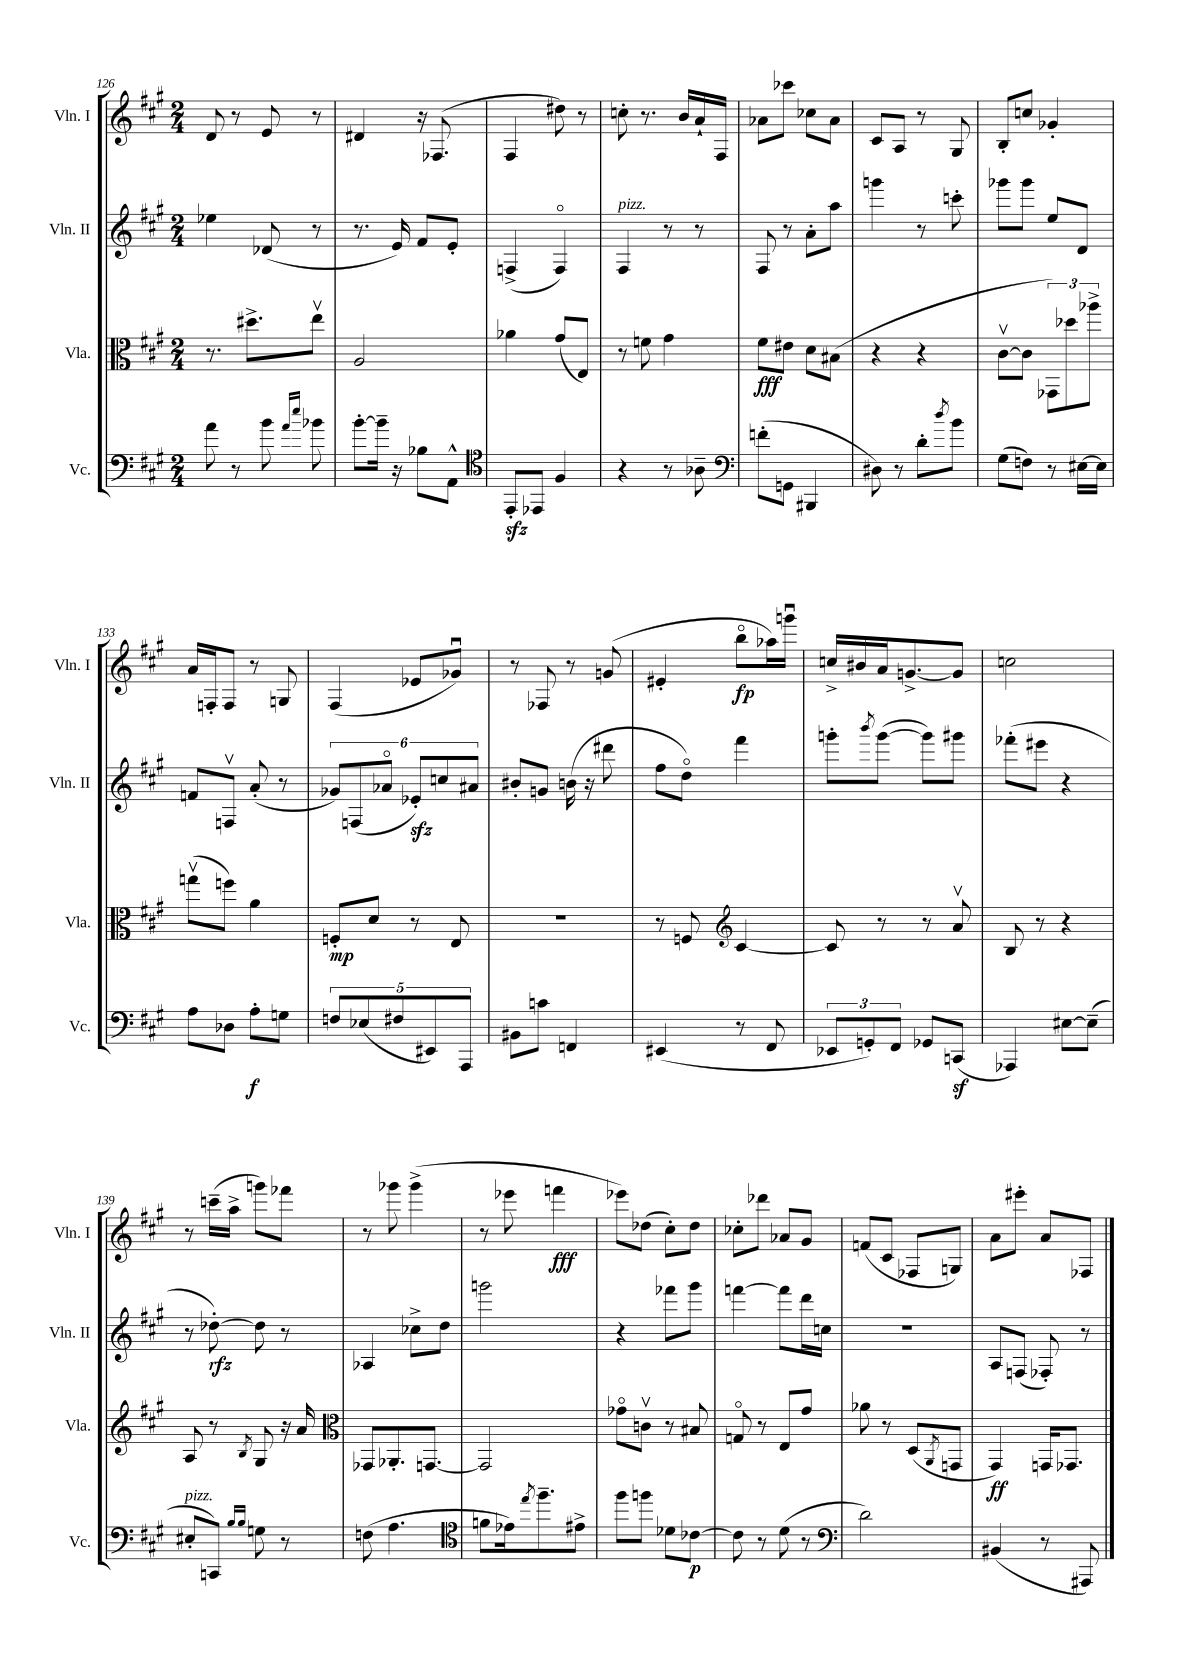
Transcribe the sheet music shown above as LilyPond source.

<<
\new StaffGroup <<
\new Staff = "s0" \with { instrumentName = "Vln. I" shortInstrumentName = "Vln. I" } {
    \clef treble \key a \major \numericTimeSignature \time 2/4
    d'8 r8 e'8 r8 |
    dis'4 r16 fes8.( |
    fis4 dis''8) r8 |
    c''8-. r8. b'16 a'16-! fis16 |
    aes'8 ces'''8 ces''8 aes'8 |
    cis'8 a8 r8 gis8 |
    b8-. c''8 ges'4-. |
    a'16 f16-. f8 r8 g8 |
    fis4( ees'8 ges'8\downbow) |
    r8 fes8 r8 g'8( |
    eis'4-. b''8\flageolet\fp aes''16) g'''16\downbow |
    c''16-> bis'16 a'16 g'8.~-> g'8 |
    c''2 |
    r8 c'''16--( a''16-> g'''8) fes'''8 |
    r8 ges'''8 ges'''4->( |
    r8 ees'''8 f'''4\fff |
    ees'''8) des''8( cis''8-.) des''8 |
    ces''8-. des'''8 aes'8 gis'8 |
    f'8( cis'8 fes8 g8) |
    a'8 eis'''8-. a'8 fes8 \bar "|." |
}
\new Staff = "s1" \with { instrumentName = "Vln. II" shortInstrumentName = "Vln. II" } {
    \clef treble \key a \major \numericTimeSignature \time 2/4
    ees''4 des'8( r8 |
    r8. e'16) fis'8 e'8-. |
    f4->( f4\flageolet) |
    fis4^\markup { \italic "pizz." } r8 r8 |
    fis8 r8 a'8-. a''8 |
    g'''4 r8 c'''8-. |
    ges'''8 ges'''8 e''8 d'8 |
    f'8 f8\upbow a'8-.( r8 |
    \tuplet 6/4 { ges'8) f8( aes'8\flageolet ees'8-.\sfz) c''8 ais'8 } |
    bis'8-. g'8 b'16( r16 dis'''8 |
    fis''8 d''8\flageolet) fis'''4 |
    g'''8-. \acciaccatura { b'''8 } g'''8~( g'''8) gis'''8 |
    fes'''8-.( eis'''8 r4 |
    r8 des''8~-.\rfz) des''8 r8 |
    aes4 ces''8-> d''8 |
    g'''2 |
    r4 fes'''8 gis'''8 |
    f'''4~ f'''8 d'''16 c''16 |
    R2 |
    a8 f8( fes8-.) r8 \bar "|." |
}
\new Staff = "s2" \with { instrumentName = "Vla." shortInstrumentName = "Vla." } {
    \clef alto \key a \major \numericTimeSignature \time 2/4
    r8. dis''8.-> e''8\upbow |
    a2 |
    aes'4 gis'8( e8) |
    r8 f'8 gis'4 |
    fis'8\fff eis'8 d'8 bis8( |
    r4 r4 |
    cis'8~\upbow cis'8 \tuplet 3/2 { ges,8) des''8 aes''8-> } |
    g''8\upbow( f''8) a'4 |
    f8-.\mp d'8 r8 e8 |
    R2 |
    r8 f8 \clef treble cis'4~ |
    cis'8 r8 r8 a'8\upbow |
    b8 r8 r4 |
    a8 r8 \acciaccatura { b8 } gis8 r16 a'16 |
    \clef alto ges,8 aes,8.-. g,8.~ |
    g,2 |
    ges'8\flageolet c'8\upbow r8 bis8 |
    g8\flageolet r8 e8 gis'8 |
    aes'8 r8 d8( \acciaccatura { a,8 } g,8 |
    gis,4\ff) g,16 ges,8. \bar "|." |
}
\new Staff = "s3" \with { instrumentName = "Vc." shortInstrumentName = "Vc." } {
    \clef bass \key a \major \numericTimeSignature \time 2/4
    a'8 r8 b'8 \grace { a'16 e''16 } bes'8 |
    b'8~-. b'16-- r16 bes8 a,8-^ |
    \clef tenor e,8-.\sfz ees,8 fis4 |
    r4 r8 aes8-- |
    \clef bass f'8-.( g,8 bis,,4 |
    dis8) r8 d'8-. \acciaccatura { d''8 } b'8 |
    gis8( f8) r8 eis16~ eis16 |
    a8 des8 a8-.\f g8 |
    \tuplet 5/4 { f8 ees8( fis8 eis,8) a,,8 } |
    bis,8 c'8 f,4 |
    eis,4( r8 fis,8 |
    \tuplet 3/2 { ees,8 g,8-.) fis,8 } ges,8 c,8\sf( |
    aes,,4) eis8~ eis8--( |
    eis8-.^\markup { \italic "pizz." } c,8) \grace { b16 b16 } g8 r8 |
    f8( a4. |
    \clef tenor f'8 ees'16) \acciaccatura { e''8 } fis''8.-- eis'8-> |
    fis''8 f''8 des'8 ces'8~\p |
    ces'8 r8 d'8( r8 |
    \clef bass d'2) |
    bis,4( r8 ais,,8) \bar "|." |
}
>>
>>
\layout { \context { \Score currentBarNumber = #126 } }
